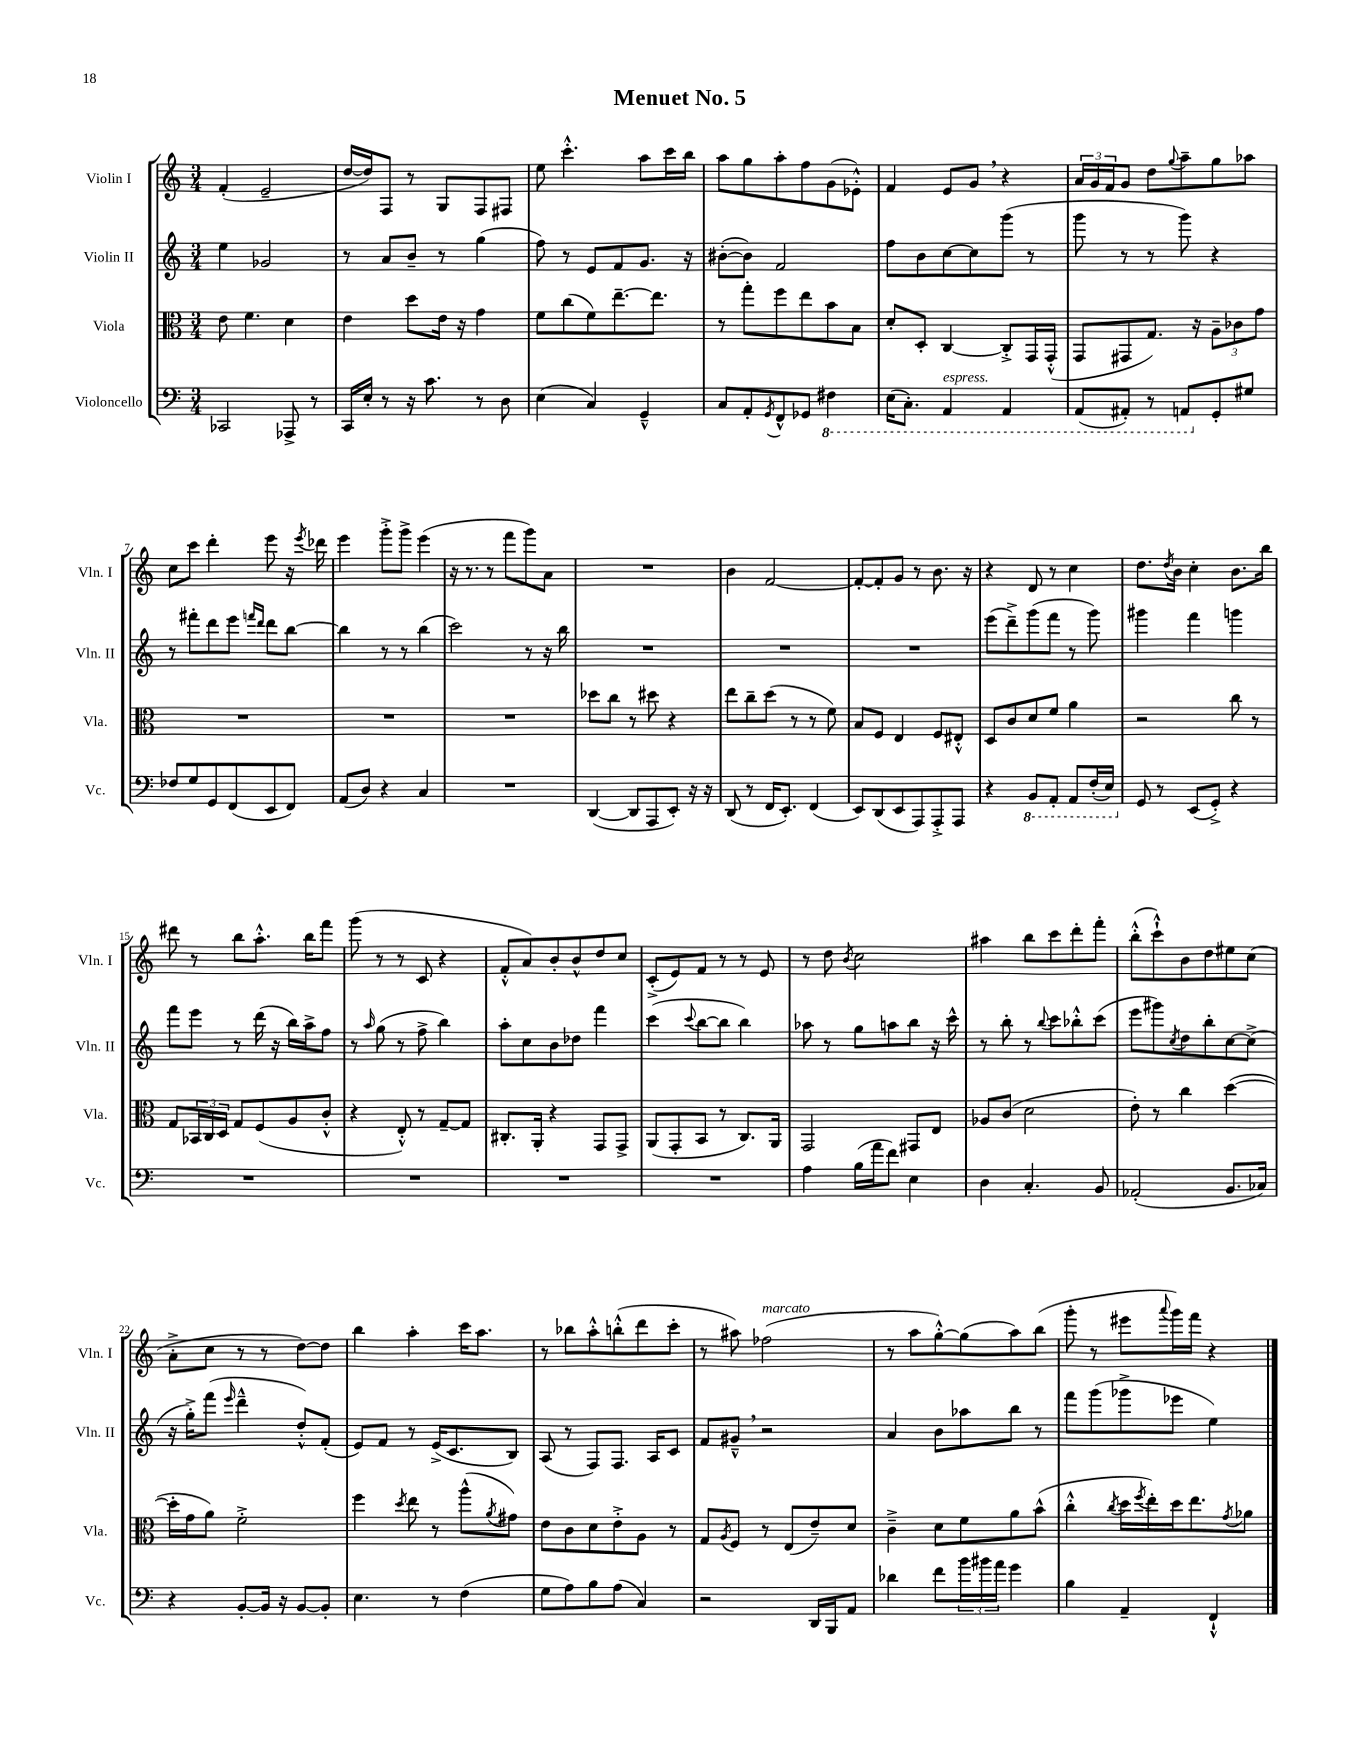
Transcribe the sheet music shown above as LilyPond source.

\header { title = "Menuet No. 5" }
<<
\new StaffGroup <<
\new Staff = "s0" \with { instrumentName = "Violin I" shortInstrumentName = "Vln. I" } {
    \clef treble \key c \major \numericTimeSignature \time 3/4
    f'4-.( e'2-- |
    d''16~ d''16) f8 r8 g8 f8 fis8 |
    e''8 c'''4.-.-^ a''8 c'''16 b''16 |
    a''8 g''8 a''8-. f''8 g'8( ees'8-.-^) |
    f'4 e'8 g'8 \breathe r4 |
    \tuplet 3/2 { a'16 g'16 f'16 } g'8 d''8 \appoggiatura { g''8 } a''8-- g''8 aes''8 |
    c''8 c'''8 d'''4-. e'''8 r16 \acciaccatura { e'''8 } des'''16 |
    e'''4 g'''8-.-> g'''8-> e'''4( |
    r16 r8. r8 f'''8 g'''8) a'8 |
    R2. |
    b'4 f'2~ |
    f'8~-. f'8-. g'8 r8 b'8. r16 |
    r4 d'8 r8 c''4 |
    d''8. \acciaccatura { d''8 } b'16 c''4-. b'8. b''16 |
    dis'''8 r8 b''8 a''8.-.-^ b''16 f'''8 |
    g'''8( r8 r8 c'8 r4 |
    f'8-.-^ a'8) b'8-. b'8-^ d''8 c''8 |
    c'8-.->( e'8) f'8 r8 r8 e'8 |
    r8 d''8 \acciaccatura { b'8 } c''2 |
    ais''4 b''8 c'''8 d'''8-. f'''8-. |
    b''8-.-^( c'''8-!-^) b'8 d''8 eis''8 c''8( |
    a'8-.-> c''8 r8 r8 d''8~) d''8 |
    b''4 a''4-. c'''16 a''8. |
    r8 bes''8 a''8-.-^ b''8-.-^( d'''8 c'''8-. |
    r8 ais''8) fes''2^\markup { \italic "marcato" }( |
    r8 a''8 g''8~-.-^) g''8( a''8) b''8( |
    g'''8-. r8 eis'''8 \appoggiatura { a'''8 } g'''16) f'''16 r4 \bar "|." |
}
\new Staff = "s1" \with { instrumentName = "Violin II" shortInstrumentName = "Vln. II" } {
    \clef treble \key c \major \numericTimeSignature \time 3/4
    e''4 ges'2 |
    r8 a'8 b'8-- r8 g''4( |
    f''8) r8 e'8 f'8 g'8. r16 |
    bis'8~-.( bis'8) f'2 |
    f''8 b'8 c''8~ c''8 g'''8( r8 |
    g'''8 r8 r8 g'''8) r4 |
    r8 fis'''8-. d'''8 e'''8 \grace { f'''16 d'''16 } d'''8 b''8~ |
    b''4 r8 r8 b''4( |
    c'''2) r8 r16 b''16 |
    R2. |
    R2. |
    R2. |
    e'''8( d'''8--->) g'''8( f'''8 r8 g'''8) |
    gis'''4 f'''4 g'''4 |
    f'''8 e'''8 r8 d'''16( r16 b''16) a''16-> f''8 |
    r8 \grace { a''16 } g''8( r8 f''8-> b''4) |
    a''8-. c''8 b'8 des''8 f'''4 |
    c'''4( \appoggiatura { c'''8 } b''8~ b''8 b''4) |
    aes''8 r8 g''8 a''8 b''8 r16 c'''16-^ |
    r8 b''8-. r8 \appoggiatura { b''8 } c'''8 bes''8-.-^ c'''8( |
    e'''8 gis'''8) \acciaccatura { c''8 } d''8 b''8-. c''8~ c''8->( |
    r16 g''16-.->) f'''8( \grace { e'''16 } d'''4---^ d''8-.-^) f'8-.( |
    e'8) f'8 r8 e'16->( c'8. b8) |
    a8( r8 f8) f8. a16 c'8 |
    f'8 gis'8---^ \breathe r2 |
    a'4 b'8 aes''8 b''8 r8 |
    f'''8 g'''8( ges'''8-> ees'''8 e''4) \bar "|." |
}
\new Staff = "s2" \with { instrumentName = "Viola" shortInstrumentName = "Vla." } {
    \clef alto \key c \major \numericTimeSignature \time 3/4
    e'8 f'4. d'4 |
    e'4 d''8 e'16 r16 g'4 |
    f'8 c''8( f'8) e''8.~-- e''8. |
    r8 g''8-. f''8 e''8 b'8 b8 |
    d'8-. d8-. c4~ c8-.-> g,16 g,16-.-^( |
    g,8 gis,8 g8.) r16 \tuplet 3/2 { a8-- ces'8 g'8 } |
    R2. |
    R2. |
    R2. |
    des''8 c''8 r8 dis''8 r4 |
    e''8 c''8-- d''8( r8 r8 f'8) |
    b8 f8 e4 f8 eis8-.-^ |
    d8 c'8 d'8 f'8 a'4 |
    r2 c''8 r8 |
    g8 \tuplet 3/2 { bes,16 c16 d16 } g8 f8( a8 c'8-.-^ |
    r4 e8-.-^) r8 g8~-- g8 |
    cis8.-. a,16-. r4 g,8 g,8-> |
    a,8( g,8-. b,8 r8 c8.) a,16 |
    g,2 gis,8 e8 |
    aes8 c'8( d'2 |
    e'8-.) r8 c''4 d''4~( |
    d''16-. g'16 a'8) f'2-.-> |
    f''4 \acciaccatura { d''8 } e''8 r8 a''8-^( \acciaccatura { a'8 } gis'8) |
    e'8 c'8 d'8 e'8-.-> a8 r8 |
    g8 \acciaccatura { a8 } f8 r8 e8( e'8--) d'8 |
    c'4---> d'8 f'8 a'8 b'8-^( |
    c''4-.-^ \acciaccatura { c''8 } d''16 \acciaccatura { f''8 } e''16-.) d''16 e''8. \acciaccatura { g'8 } aes'8 \bar "|." |
}
\new Staff = "s3" \with { instrumentName = "Violoncello" shortInstrumentName = "Vc." } {
    \clef bass \key c \major \numericTimeSignature \time 3/4
    ces,2 aes,,8-> r8 |
    c,16 e16-. r8 r16 c'8. r8 d8 |
    e4( c4) g,4---^ |
    c8 a,8-. \acciaccatura { g,8 } f,8-^ ges,8 \ottava #-1 fis,4 |
    e,16( c,8.-.) a,,4^\markup { \italic "espress." } a,,4 |
    a,,8( ais,,8-.) r8 a,,8 \ottava #0 g,8-. gis8 |
    fes8 g8 g,8 f,8( e,8 f,8) |
    a,8( d8) r4 c4 |
    R2. |
    d,4~( d,8 a,,8 e,8-.) r16 r16 |
    d,8( r8 f,16 e,8.-.) f,4( |
    e,8) d,8( e,8 a,,8) a,,8-.-> a,,8 |
    r4 \ottava #-1 b,,8 a,,8-. a,,8 f,16-.( e,16) \ottava #0 |
    g,8 r8 e,8( g,8-.->) r4 |
    R2. |
    R2. |
    R2. |
    R2. |
    a4 b16( a'16 f'8) e4 |
    d4 c4.-. b,8 |
    aes,2-.( b,8. ces16) |
    r4 b,8~-. b,16 r16 b,8~ b,8-. |
    e4. r8 f4( |
    g8 a8) b8 a8( c4) |
    r2 d,16 b,,16 a,8 |
    des'4 f'8 \tuplet 3/2 { b'16 bis'16 a'16 } g'4 |
    b4 a,4-- f,4-!-^ \bar "|." |
}
>>
>>
